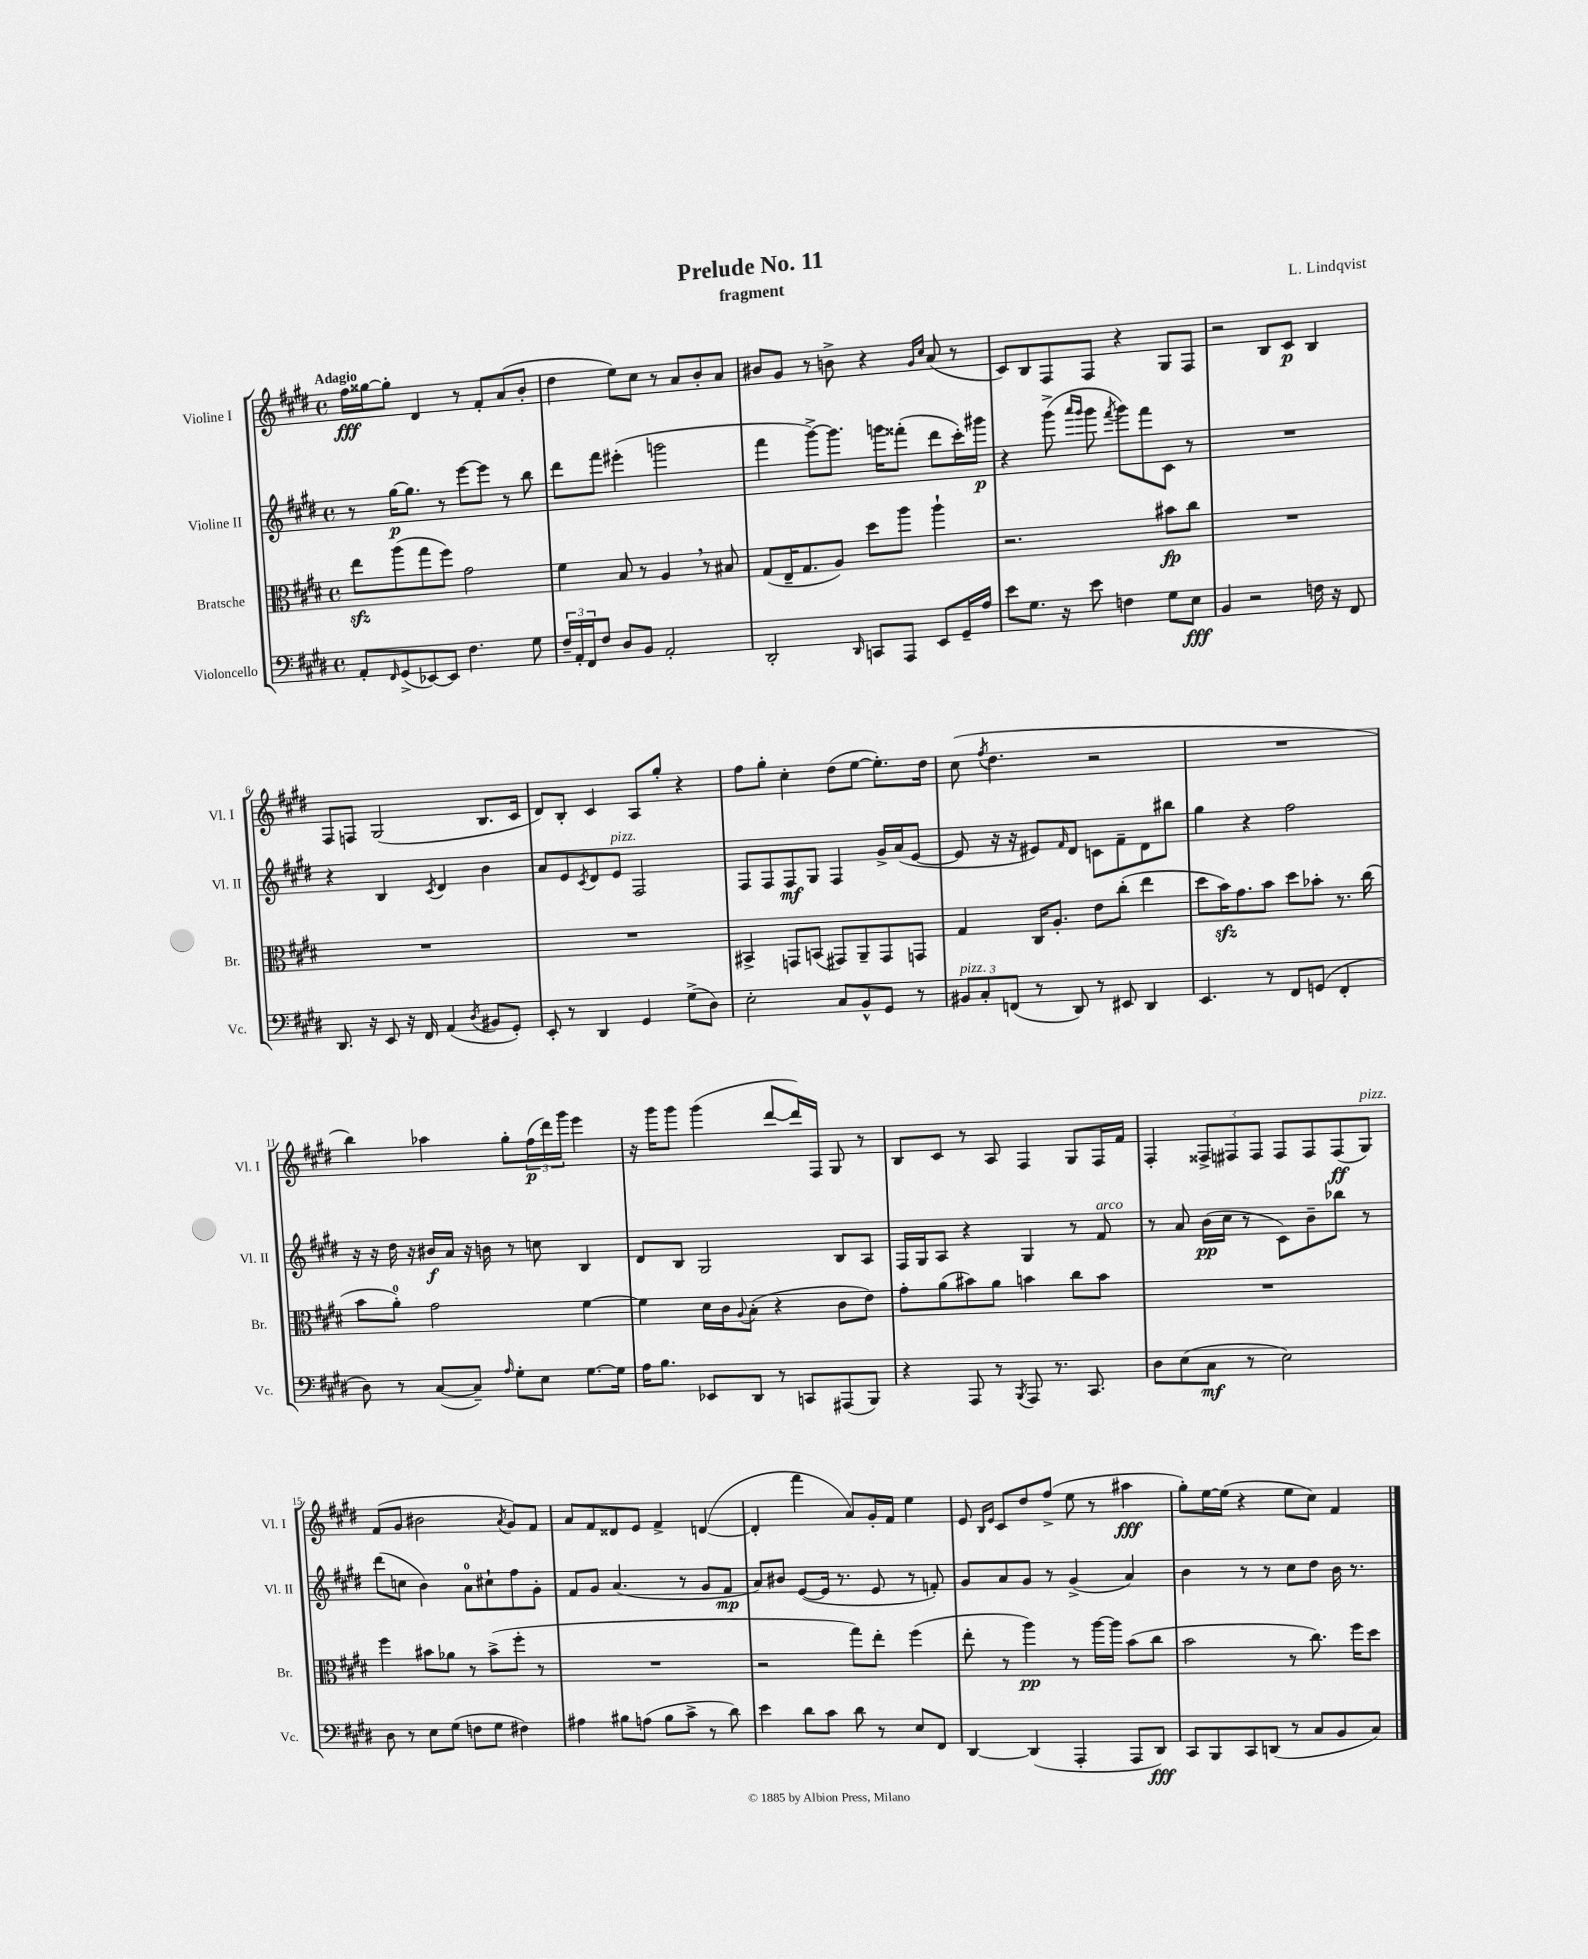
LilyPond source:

\header { title = "Prelude No. 11" composer = "L. Lindqvist" subtitle = "fragment" }
<<
\new StaffGroup <<
\new Staff = "s0" \with { instrumentName = "Violine I" shortInstrumentName = "Vl. I" } {
    \clef treble \key e \major \defaultTimeSignature \time 4/4 \tempo "Adagio"
    fis''16\fff gisis''16~ gisis''8-. dis'4 r8 fis'8-. a'8( b'8-. |
    dis''4 e''8) cis''8 r8 a'8 b'8-. a'8 |
    bis'8 gis'8 r8 b'8-> r4 \grace { gis'16 cis''16 } a'8( r8 |
    cis'8) b8 fis8 fis8 r4 gis8 fis8 |
    r2 b8 cis'8\p b4 |
    fis8 f8 gis2( b8. cis'16 |
    dis'8) b8-. cis'4 a8 gis''8-. r4 |
    fis''8 gis''8-. cis''4-. dis''8( e''8~ e''8.-.) dis''16 |
    cis''8( \acciaccatura { fis''8 } dis''4. r2 |
    R1 |
    b''4) aes''4 gis''8-. \tuplet 3/2 { fis''16\p( dis'''16) gis'''16 } e'''4 |
    r16 gis'''16 gis'''8 gis'''4( dis'''8~ dis'''16) fis16 gis8 r8 |
    b8 cis'8 r8 a8 fis4 gis8 fis16 fis'16 |
    fis4-. \tuplet 3/2 { fisis8-> fis8 fis8 } fis8 fis8 fis8\ff( gis8^\markup { \italic "pizz." }) |
    fis'8( gis'8 bis'2 \acciaccatura { a'8 } gis'8) fis'8 |
    a'8 fis'8 disis'8 e'8 fis'4-> d'4~( |
    d'4-. fis'''4 a'8) gis'16-. fis'16 e''4 |
    e'8 \grace { b16 e'16 } cis'8 dis''8 fis''8->( e''8 r8 ais''4\fff |
    gis''8-.) e''16~ e''16( r4 e''8 cis''8) fis'4 \bar "|." |
}
\new Staff = "s1" \with { instrumentName = "Violine II" shortInstrumentName = "Vl. II" } {
    \clef treble \key e \major \defaultTimeSignature \time 4/4
    r8 gis''16~\p gis''8. r8 e'''8~ e'''8 r8 b''8 |
    dis'''8 fis'''8 eis'''4-.( g'''2 |
    fis'''4 gis'''8~->) gis'''8. g'''16 fisis'''8-.( dis'''8 cis'''16-.) gis'''16\p |
    r4 gis'''8->( \grace { a'''16 gis'''16 } gis'''8 \acciaccatura { fis'''8 } gis'''8) fis'''8 cis'8 r8 |
    R1 |
    r4 b4 \acciaccatura { cis'8 } dis'4 b'4 |
    a'8 e'8 \acciaccatura { cis'8 } dis'8 e'8^\markup { \italic "pizz." } fis2 |
    fis8 fis8 fis8\mf gis8 fis4 gis'16-> a'16( e'8~ |
    e'8 r16 r16 eis'8) \grace { fis'16 } dis'8 c'8 fis'8-- dis'8 bis''8 |
    gis''4 r4 fis''2 |
    r16 r16 dis''16 r16 bis'16\f a'16 r16 b'16 r8 c''8 b4 |
    dis'8 b8 gis2 b8 a8 |
    fis16 gis16 a8 r4 gis4 r8 fis'8^\markup { \italic "arco" } |
    r8 a'8 b'16\pp( cis''16 r8 cis'8) b'8-- bes''8 r8 |
    dis'''8( c''8 b'4) a'8-0 cis''8-! fis''8 gis'8-. |
    fis'8 gis'8 a'4.( r8 gis'8 fis'8\mp |
    a'8) bis'8 e'8~( e'16 r8. e'8 r8 f'8-.) |
    gis'8 a'8 gis'8 r8 gis'4->( a'4) |
    b'4 r8 r8 cis''8 dis''8 b'16 r8. \bar "|." |
}
\new Staff = "s2" \with { instrumentName = "Bratsche" shortInstrumentName = "Br." } {
    \clef alto \key e \major \defaultTimeSignature \time 4/4
    e''8\sfz a''8( gis''8 fis''8) gis'2 |
    fis'4 b8 r8 a4 \breathe r8 bis8 |
    gis8( e16-- gis8. a8) dis''8 a''8 a''4-! |
    r2. bis'8\fp cis''8 |
    R1 |
    R1 |
    R1 |
    bis,4-> g,8 b,8( gis,8) a,8-- gis,8 g,8 |
    gis4 cis16 a8.-. e'8 cis''8-.( e''4 |
    dis''8 b'16\sfz) gis'8. b'8 dis''8 bes'8-. r8. cis''16( |
    b'8 a'8-0-.) gis'2 fis'4~ |
    fis'4 dis'16 cis'16 \appoggiatura { a8 } b8-.( r4 cis'8 e'8) |
    gis'8-. a'8( bis'8) a'8 b'4 cis''8 b'8 |
    R1 |
    fis''4 bis'8 aes'8 r8 bis'8->( fis''8-. r8 |
    R1 |
    r2 gis''8) e''8-. fis''4( |
    e''8-. r8 a''4\pp) r8 a''16~ a''16 b'8( cis''8 |
    b'2 r8 cis''8.) fis''16 dis''8 \bar "|." |
}
\new Staff = "s3" \with { instrumentName = "Violoncello" shortInstrumentName = "Vc." } {
    \clef bass \key e \major \defaultTimeSignature \time 4/4
    a,8-. \grace { fis,16 } gis,8->( ees,8~) ees,8 fis4. gis8 |
    \tuplet 3/2 { fis16-- a,16-. fis,16 } fis8 dis8 b,8 a,2-. |
    dis,2-. \grace { dis,16 } c,8 a,,8 e,8 gis,16-- a16 |
    e'8 gis8. r16 e'8 f4 gis8 e8\fff |
    b,4 r2 f16 r16 fis,8 |
    dis,8. r16 e,8 r16 fis,16 a,4( \acciaccatura { dis8 } bis,8 gis,8-.) |
    e,8-. r8 dis,4 gis,4 gis8->( dis8) |
    e2-. cis8 b,8-^ gis,8 r8 |
    \tuplet 3/2 { bis,8^\markup { \italic "pizz." } cis8-. f,8( } r8 dis,8) r8 eis,8 dis,4 |
    e,4. r8 fis,8 g,8( fis,4-. |
    dis8) r8 cis8~( cis8--) \grace { a16 } gis8-. e8 gis8.~ gis16 |
    a16 b8. ees,8 dis,8 r8 c,8 ais,,8( b,,8) |
    r4 a,,8 r8 \acciaccatura { b,,8 } a,,8 r8. cis,8. |
    dis8 e8( cis8\mf r8 e2) |
    dis8 r8 e8 gis8( f8 gis8 fis4) |
    ais4 bis8 a8( bis8 cis'8-> r8 dis'8) |
    e'4 dis'8 cis'8 dis'8 r8 e8 fis,8 |
    dis,4~ dis,4( a,,4-. a,,8 dis,8\fff) |
    cis,8 b,,8 cis,8 d,8( r8 cis8 b,8 cis8) \bar "|." |
}
>>
>>
